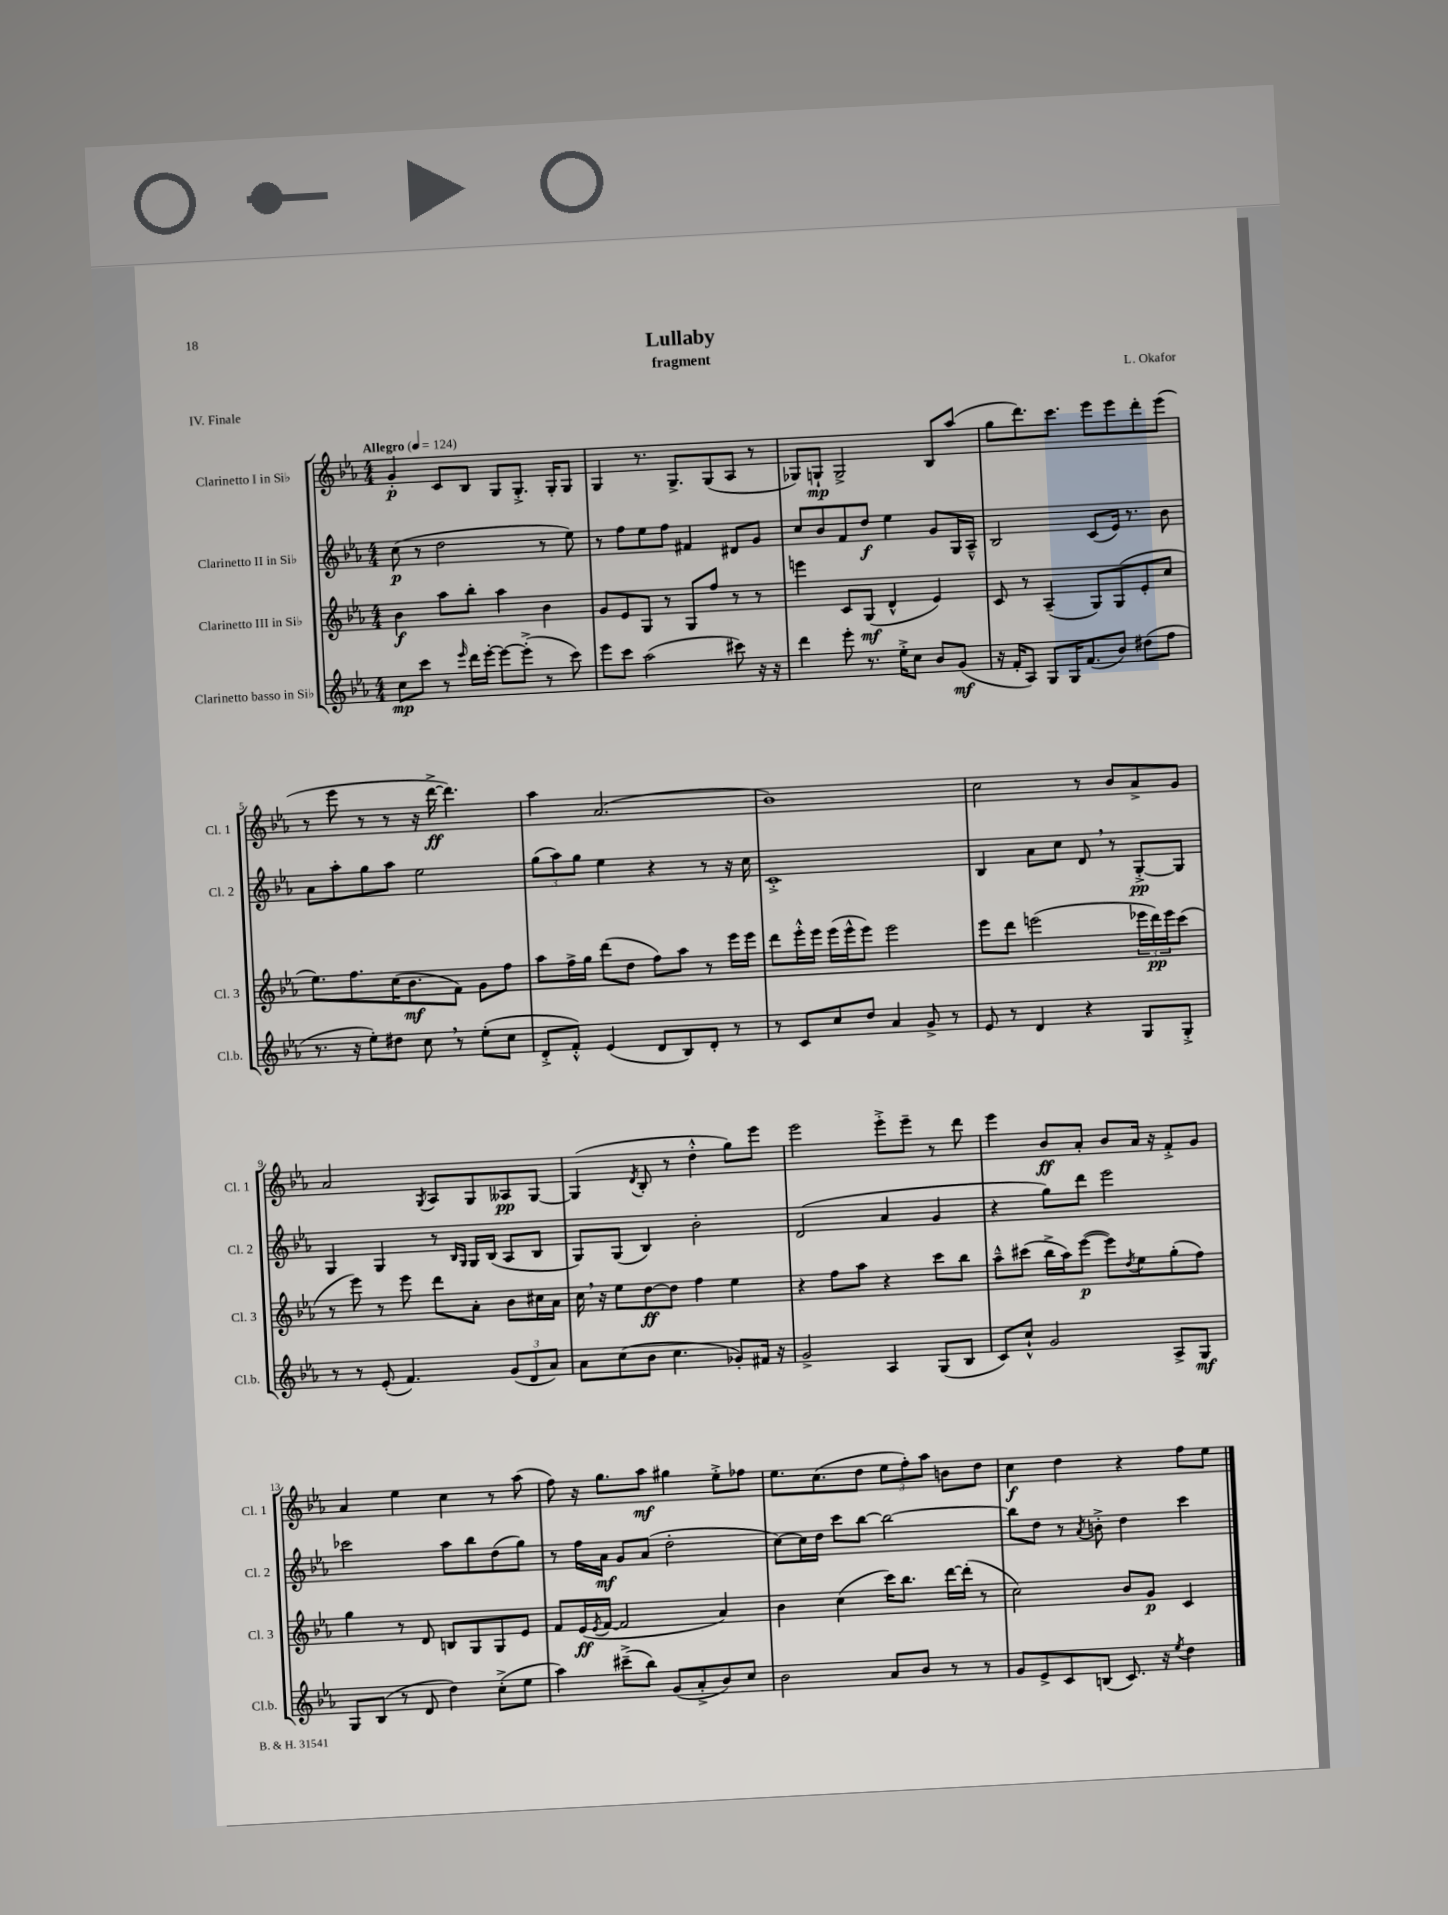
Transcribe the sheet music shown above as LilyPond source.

\header { title = "Lullaby" composer = "L. Okafor" subtitle = "fragment" piece = "IV. Finale" }
<<
\new StaffGroup <<
\new Staff = "s0" \with { instrumentName = "Clarinetto I in Sib" shortInstrumentName = "Cl. 1" } {
    \clef treble \key ees \major \numericTimeSignature \time 4/4 \tempo "Allegro" 4 = 124
    g'4-.\p c'8 bes8 g8 g8.-.-> g16-. g8 |
    g4 r8. g8.-> g8( aes8 r8 |
    ges8) g8-!\mp g2-> bes8 aes''8( |
    g''8 d'''8.) c'''8. ees'''8 ees'''8 d'''8-. ees'''8( |
    r8 ees'''8 r8 r8 r16 d'''16~->\ff d'''4.) |
    aes''4 aes'2.( |
    bes'1) |
    c''2 r8 bes'8 aes'8-> g'8 |
    aes'2 \acciaccatura { g8 } aes8 g8 aeses8\pp g8~ |
    g4( \acciaccatura { d'8 } bes8-. r8 d''4-.-^ g''8) ees'''8 |
    ees'''2 ees'''8-.-> ees'''8-- r8 d'''8 |
    ees'''4 bes'8\ff aes'8-. bes'8 aes'16 r16 f'8-.-> g'8 |
    aes'4 ees''4 c''4 r8 aes''8( |
    f''8) r16 g''8. aes''8\mf gis''4 ees''8-.-> fes''8 |
    ees''8. c''8.( d''8 \tuplet 3/2 { ees''8 f''8-.) aes''8 } b'8 d''8 |
    c''4\f d''4 r4 f''8 ees''8 \bar "|." |
}
\new Staff = "s1" \with { instrumentName = "Clarinetto II in Sib" shortInstrumentName = "Cl. 2" } {
    \clef treble \key ees \major \numericTimeSignature \time 4/4
    c''8\p( r8 d''2 r8 ees''8) |
    r8 f''8 ees''8 f''8 fis'4 dis'8 g'8 |
    c''8 bes'8 f'8 d''8\f ees''4 g'8 g16 aes16---^ |
    bes2 c'8( ees'16) r8. bes'8 |
    aes'8 aes''8-. g''8 aes''8 ees''2 |
    \tuplet 3/2 { g''8( aes''8) g''8 } ees''4 r4 r8 r16 c''16 |
    c'1-.-> |
    bes4 aes'8 c''8 d'8 \breathe r8 g8~-.->\pp g8 |
    g4 g4 r8 \grace { bes16 g16 } g16 bes16( aes8 bes8 |
    g8) g8( bes4) bes'2-. |
    d'2( aes'4 g'4 |
    r4 g''8) d'''8 ees'''2 |
    ces'''2 aes''8 bes''8 d''8( g''8) |
    r8 f''16 aes'16\mf g'8 aes'8( d''2-. |
    c''8~) c''16 d''16 c'''8 bes''8~ bes''2~ |
    bes''8 d''8 r8 \acciaccatura { aes'8 } b'8-.-> d''4 c'''4 \bar "|." |
}
\new Staff = "s2" \with { instrumentName = "Clarinetto III in Sib" shortInstrumentName = "Cl. 3" } {
    \clef treble \key ees \major \numericTimeSignature \time 4/4
    bes'4\f aes''8 bes''8-. aes''4 bes'4 |
    g'8 ees'8 g8 r8 g8 f''8 r8 r8 |
    e'''4 c'8 g8\mf( d'4-^ ees'4) |
    c'8 r8 aes4--( g8) g8( ees'8-. c''8 |
    ees''8.) f''8. c''16( bes'8.\mf f'8) g'8 f''8 |
    aes''8 f''16-> g''16 d'''8( d''8 f''8) aes''8 r8 ees'''16 ees'''16 |
    d'''8 ees'''16-.-^ ees'''16 ees'''16( ees'''16-^ ees'''8) ees'''2 |
    ees'''8 d'''8 e'''2( \tuplet 3/2 { ees'''16 d'''16\pp) ees'''16 } c'''8( |
    r8 ees'''8) r8 ees'''8 d'''8 aes'8-. bes'8 cis''16 aes'16 |
    c''16 \breathe r16 ees''8 d''8~\ff d''8 f''4 ees''4 |
    r4 f''8 aes''8 r4 c'''8 bes''8 |
    aes''8---^ cis'''8( bes''16-> aes''16) ees'''8~\p( ees'''8) \acciaccatura { d''8 } ees''8 g''8-.( f''8) |
    g''4 r8 d'8 b8 g8 g8 ees'8 |
    f'8 ees'16\ff( \acciaccatura { ees'8 } f'16~ f'2 aes'4) |
    bes'4 c''4( c'''16) bes''8. d'''16~ d'''16-.( r8 |
    c''2) bes'8 g'8\p c'4 \bar "|." |
}
\new Staff = "s3" \with { instrumentName = "Clarinetto basso in Sib" shortInstrumentName = "Cl.b." } {
    \clef treble \key ees \major \numericTimeSignature \time 4/4
    c''8\mp c'''8 r8 \grace { ees'''16 } d'''16 ees'''16~-. ees'''8~ ees'''8-.->( r8 c'''8) |
    ees'''8 c'''8 aes''2( cis'''8) r16 r16 |
    d'''4 ees'''8-. r8. ees''16-.-> c''8 bes'8 g'8\mf( |
    r16 f'16-. aes8) g8 g16 f'8.( bes'8) dis''8( f''8 |
    r8. r16 ees''8-.) dis''8 c''8 \breathe r8 ees''8-.( c''8 |
    d'8-.-> f'8-.-^) ees'4( d'8 bes8) d'8-. r8 |
    r8 c'8 c''8 d''8 aes'4 g'8-> r8 |
    ees'8 r8 d'4 r4 g8 g8-.-> |
    r8 r8 ees'8-.( f'4.) \tuplet 3/2 { g'8( d'8 aes'8) } |
    aes'8 c''8( bes'8 c''4. ges'8-.) fis'16 r16 |
    g'2-> aes4 g8( bes8 |
    c'8) c''8-!-^ g'2 aes8-> g8\mf |
    g8 bes8( r8 d'8 d''4) c''8-.->( ees''8 |
    aes''4) cis'''8--->( bes''8) g'8( aes'8-.-> bes'8) c''8 |
    bes'2 aes'8 bes'8 r8 r8 |
    g'8 ees'8-> c'8 b8( c'8.) r16 \acciaccatura { ees''8 } d''4 \bar "|." |
}
>>
>>
